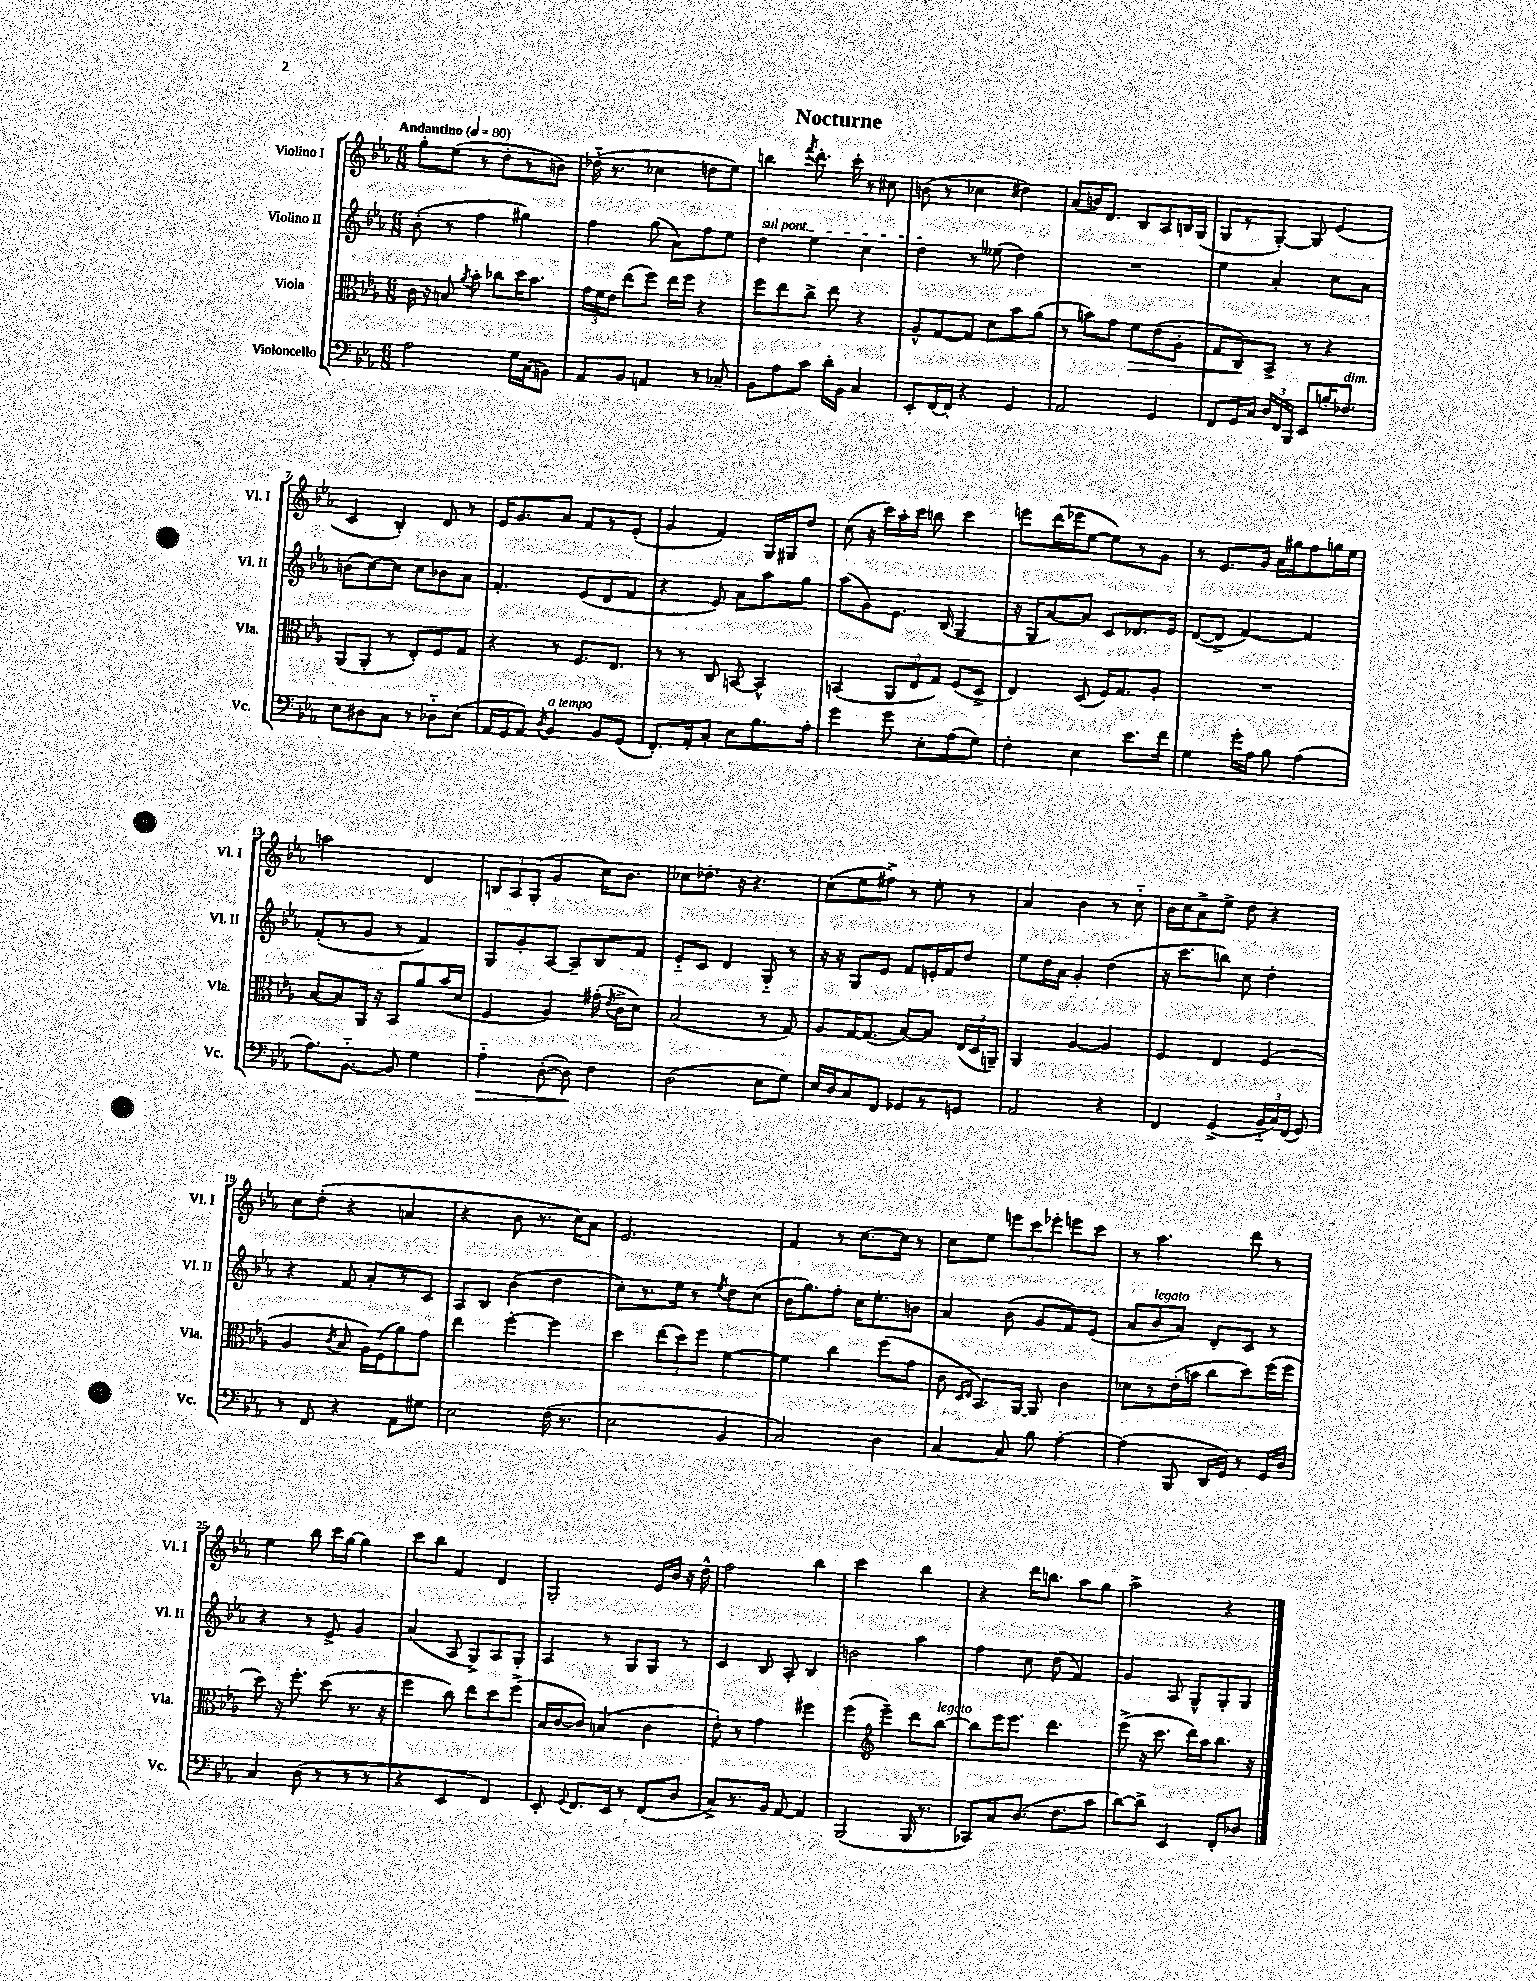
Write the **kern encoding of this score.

**kern	**kern	**kern	**kern
*staff4	*staff3	*staff2	*staff1
*clefF4	*clefC3	*clefG2	*clefG2
*k[b-e-a-]	*k[b-e-a-]	*k[b-e-a-]	*k[b-e-a-]
*M6/8	*M6/8	*M6/8	*M6/8
*MM80	*MM80	*MM80	*MM80
2A-\	16c\	(8b-'\	8gg'\L
.	16r	.	.
.	8B/	8r	(8ee-\J
.	8qa-/	.	.
.	8b-'\	4ff\	8r
.	8cc-\L	.	8dd'\L
16G\LL	16dd\K	4gg#\)	8r
(16C\J	8.b-\J	.	.
8BB\J)	.	.	8b\J)
=	=	=	=
8AA-/L	24g\LL	4ff\	(16dd-'~\
.	24f\	.	.
.	.	.	8.r
.	24e-\JJ	.	.
8BB-/J	(8ee-\L	.	.
4AA/	8ff\J)	(8gg\	4cc-\
.	16ee-\LL	8a-\L)	.
.	16ff\JJ	.	.
8r	4r	8ff\	8dd\L
8C-~/	.	8ee-\J	8ee-\J)
=	=	=	=
8BB-\L	8ff\L	4dd\	4bb\
8A-\	8ee-\	.	.
.	.	.	8qfff/
8c\J	8cc^\J	4ee-\	8.ddd'\
16d'\LL	8ee-\	.	.
16BB-\JJ	.	.	16ccc'\
4C/	4r	4cc\	8r
.	.	.	8cc#\
=	=	=	=
8EE-'/L	8A-^^/L	4dd\	(8b\
[16FF/L	[8G/	.	8r
16FF'/]JJ	.	.	.
4r	8G/]J	8r	4cc-\
.	8d\L	(8ee--\	.
4GG/	8b-\	4dd\)	4dd#\)
.	(8a-\J	.	.
=	=	=	=
2AA-/	8r	2.r	(8a-/L
.	8b\L)	.	16b/K)
.	.	.	8.d/J
.	8g\J	.	.
.	8f\L	.	8B-/L
4GG/	(8e-\	.	8A-/
.	8A-'\J	.	16B/L
.	.	.	(16G/JJ
=	=	=	=
8FF/L	8G/L	4ee-\	8G/L
16GG/L	8C/)	.	8r
16C/JJ	.	.	.
24D/LL	8BB-^/J	4a-'/	[8G'/J)
24FF/	.	.	.
24BBB-/JJ	.	.	.
8EE-/L	8r	.	8G/]
16B'/K	4r	8cc\L	(4e-/
8.F-/J	.	.	.
.	.	8a-\J	.
=	=	=	=
8E-\L	(8AA-/L	(8b\L	4c/
8D#\	8AA-'/J	[8cc\)	.
8C\J	8r	8cc\]J	4B-'/)
8r	8E-'/L)	8cc\L	.
8D-'~\L	8F/	8b-\	8d/
(8E-\J	8G/J	8a-\J	8r
=	=	=	=
16AA-/LL	4r	4.f'/	16e-/LK
16GG/J	.	.	8.g/
8AA-/J)	.	.	.
8qD/	.	.	.
4BB-/	8r	.	8a-/J
.	8.F/L	(8e-/L	8f/L
8BB-/L	.	8d/	8r
.	8.E-/J	.	.
(8GG/J	.	8f/J	(8e-'/J
=	=	=	=
8.FF'/L)	8r	4r	4g/
.	8r	.	.
16AA-'/k	.	.	.
8C'/J	8C/	8e-/)	4f/)
8E-\L	[8BB/	8a-\L	.
8.B-\	4BB^^/]	8aa-\	16G/LL
.	.	.	16G#/J
.	.	8gg\J	8dd/J
16A-'\Jk	.	.	.
=	=	=	=
4g\	(4BB/	(8aa-\L	(8cc\
.	.	8g\)	16r
.	.	.	16ccc\LL)
8g\	12AA-/L	8.e-\J	16aa-'\
.	.	.	16ccc\JJ
.	12E-/	.	.
8E-'\L	.	.	8bb\
.	12G/J)	.	.
.	.	(16B-/	.
(8A-\	(8F/L	4G/	4ccc\
8G\J)	8D^/J	.	.
=	=	=	=
4F'\	4E-/)	16r	8eee\L
.	.	16G/LK	.
.	.	[8a-/)	(16ddd\L
.	.	.	16eee-\J
4E-\	(8D/	8a-/]J	[8ee-\J
.	16F/LK)	8c/L	8ee-\]L)
.	8.G/	.	.
8.e-\L	.	8.d-/	8r
.	8A-'/J	.	8g\J
16f\Jk	.	16e-/Jk	.
=	=	=	=
4G\	2.r	([8d/L	8r
.	.	8d^/]J	8.e-/L
16g'\LL	.	[4f/)	.
16A-\JJ	.	.	16g/Jk
8B-\	.	.	16a-\LL
.	.	.	16gg#\J
(4A-\	.	4f/]	8ff\
.	.	.	16gg\L
.	.	.	16ee-\JJ
=	=	=	=
8.A-\L)	[8B-/L	(8f'/L	2aa\
.	8B-/]	8r	.
[8.BB-'~\J	.	.	.
.	16AA-/Jk	8g/J	.
.	16r	.	.
8BB-/]	8BB-/L	8r	.
4G\	8a-/	4f/)	4d/
.	(16b-/L	.	.
.	16d/JJ	.	.
=	=	=	=
4A-'~\	4F/	8G/L	12B/L
.	.	.	12A-/
.	.	8g'/	.
.	.	.	(12G'/J
([8D'\	4A-/)	[8A-/J	4g/
8D\])	.	8A-~/]L	.
4F\	(16g#'\	8B-/	16cc\LK)
.	8qe-/	.	.
.	16c^\LK	.	8.b-\J
.	8d\J)	8f/J	.
=	=	=	=
(2D\	(2B-/	8e-'~/L	8cc-\L
.	.	8c/J	8.dd-'\J
.	.	4d/	.
.	.	.	16r
.	.	.	4.r
8E-\L	8r	8G'~/	.
8G\J)	8G/)	8r	.
=	=	=	=
16E-/LL	8A-/L	16r	(8cc\L
16D/J	.	16r	.
8C/	[16G/K	8G/L	8ee-\
.	(8.G/]J	.	.
8FF/J	.	8e-/J	8ff#^\J)
8GG-/L	[8B-/L)	8f/L	8r
8r	8B-/]J	16e'/L	8ee-'\
.	.	16f/J	.
8GG/J	(24E-/LL	8dd/J	8r
.	24D/	.	.
.	24AA~/JJ)	.	.
=	=	=	=
2AA-/	4AA-/	8ee-\L	4a-/
.	.	16dd\L	.
.	.	16a-\JJ	.
.	[4A-/	4g'/	4b-\
4r	4A-/]	(4dd\	8r
.	.	.	8cc'~\
=	=	=	=
4FF/	4F/	16r	16b-\LL
.	.	8.ccc\L	16cc\J
.	.	.	8a-^\
(4GG^/	4E-/	8bb\J)	8ee-^\J
.	.	8cc\	8dd\
24BB-'~/LL	(4F/	4dd'\	4r
24C/)	.	.	.
(24FF/JJ	.	.	.
8GG/)	.	.	.
=	=	=	=
8r	4A-/	4r	8cc\L
8FF/	.	.	(8dd'\J
.	8qc/	.	.
4r	8B-/	8f/	4r
.	16A-\LL)	8a-'/L	.
.	(16F\J	.	.
8AA-\L	8a-\)	8r	4a/
8G#\J	8g\J	8c/J	.
=	=	=	=
2E-\	4ee-\	8A-/L	4r
.	.	8B-/J	.
.	[4ff'\	(4b-\	8b-\
.	.	.	8.r
(16F\	4ff\]	4dd\	.
8.r	.	.	16cc\LK)
.	.	.	8a-\J
=	=	=	=
2E-\	4dd\	8cc'\L)	2.e-/
.	.	8.r	.
.	(12ee-\L	.	.
.	.	16ee-\Jk	.
.	12dd\)	.	.
.	.	8r	.
.	12ff\J	.	.
.	.	8qee-/	.
4BB-/	[4f\	8dd\L	.
.	.	(8cc\J	.
=	=	=	=
2C/)	4f\]	16b-\LK	4f/
.	.	8.gg\)	.
.	4cc\	8ff'\J	8r
.	.	16cc\LK	[8.cc\L
.	.	8.ee-'\	.
4D\	(8ff\L	.	.
.	.	.	16cc\]Jk
.	8g\J	8b\J	8r
=	=	=	=
[4C/	8c\	4a-/	8cc\L
.	16qqD/LL	.	.
.	16qqE-/JJ	.	.
.	8.BB-/L)	.	8ee-\J
8C/]	.	(8b-\	12eee\L
.	[16AA-/Jk	.	.
.	.	.	12ccc\
8B-\	8AA-/]	8g/L	.
.	.	.	12eee-'\J
[4A-'\	4c\	8f/)	8eee\L
.	.	(8e-/J	8ccc\J
=	=	=	=
(4A-\]	8d-\L	8a-/L	8r
.	8r	8b-/	4.aa-\
8BBB-/	(16e-'\L	8a-/J)	.
.	16b\JJ	.	.
16DD/LL	8cc\L	8d'/L	.
16GG/JJ)	.	.	.
8r	8dd\)	8c/J	8ddd\
16GG/LL	(16ff\L	8r	8r
16D/JJ	16ff\JJ	.	.
=	=	=	=
4C/	8dd\)	4r	4ee-\
.	16r	.	.
.	8.ff'\	.	.
(8D\	.	8r	8bb-\
8r	(8dd\	8e-^/	16ccc\LL
.	.	.	[16gg\JJ
8r	8.r	4g/	4gg\]
8r	.	.	.
.	16r	.	.
=	=	=	=
4r	4ff\	(4a-/	8ccc\L
.	.	.	8bb-\J
4EE-/	8cc\)	8A-/	4f/
.	8ee-\L	8G^/L)	.
4FF/)	8dd\	8A-/	4d/
.	(8ff^\J	8G'/J	.
=	=	=	=
8EE-'/	16B-/LL	4A-/	2G'/
.	[16c/J	.	.
8qqGG/	.	.	.
8.FF/L	8c/]J)	.	.
.	(4B/	8r	.
16EE-/Jk	.	.	.
8r	.	8G/L	.
(8FF/L	4c\	8G/J	16e-/LL
.	.	.	16b-/JJ
8D/J	.	8r	16r
.	.	.	16dd^^\
=	=	=	=
8C^/L)	8e-'\)	4c/	2ff\
8.r	8r	.	.
.	4g\	8B-/	.
16BB-/Jk	.	.	.
[8AA-/	.	8A-'/	.
4AA-/]	4ff#\	4B-/	4bb-\
=	=	=	=
(2BBB-/	(4ff\	2b\	2ccc\
*	*clefG2	*	*
.	4eee-~\)	.	.
16BBB-/	8ddd\L	4aa-\	4bb-\
8.r	.	.	.
.	[8bb-\J	.	.
=	=	=	=
8CC-/L)	8bb-\]L	4ff\	4r
8C/	16eee-\K	.	.
.	8.eee-\J	.	.
(8.D/J	.	8cc\	16ddd\LK
.	.	.	8.bb\J
.	4.ddd\	(8dd\	.
8.F\L	.	.	.
.	.	4f/)	8aa-\L
8c\J	.	.	8gg\J
=	=	=	=
[8d\L)	(8eee-^\	4g/	2aa-^\
8d^\]J	16r	.	.
.	8.ccc\	.	.
4EE-/	.	8A-/	.
.	16ddd\LL)	8G^^/L	.
.	16aa-\J	.	.
8FF'/L	8.bb-\J	8G'/	4r
8D-/J	.	8G/J	.
.	16r	.	.
==	==	==	==
*-	*-	*-	*-
